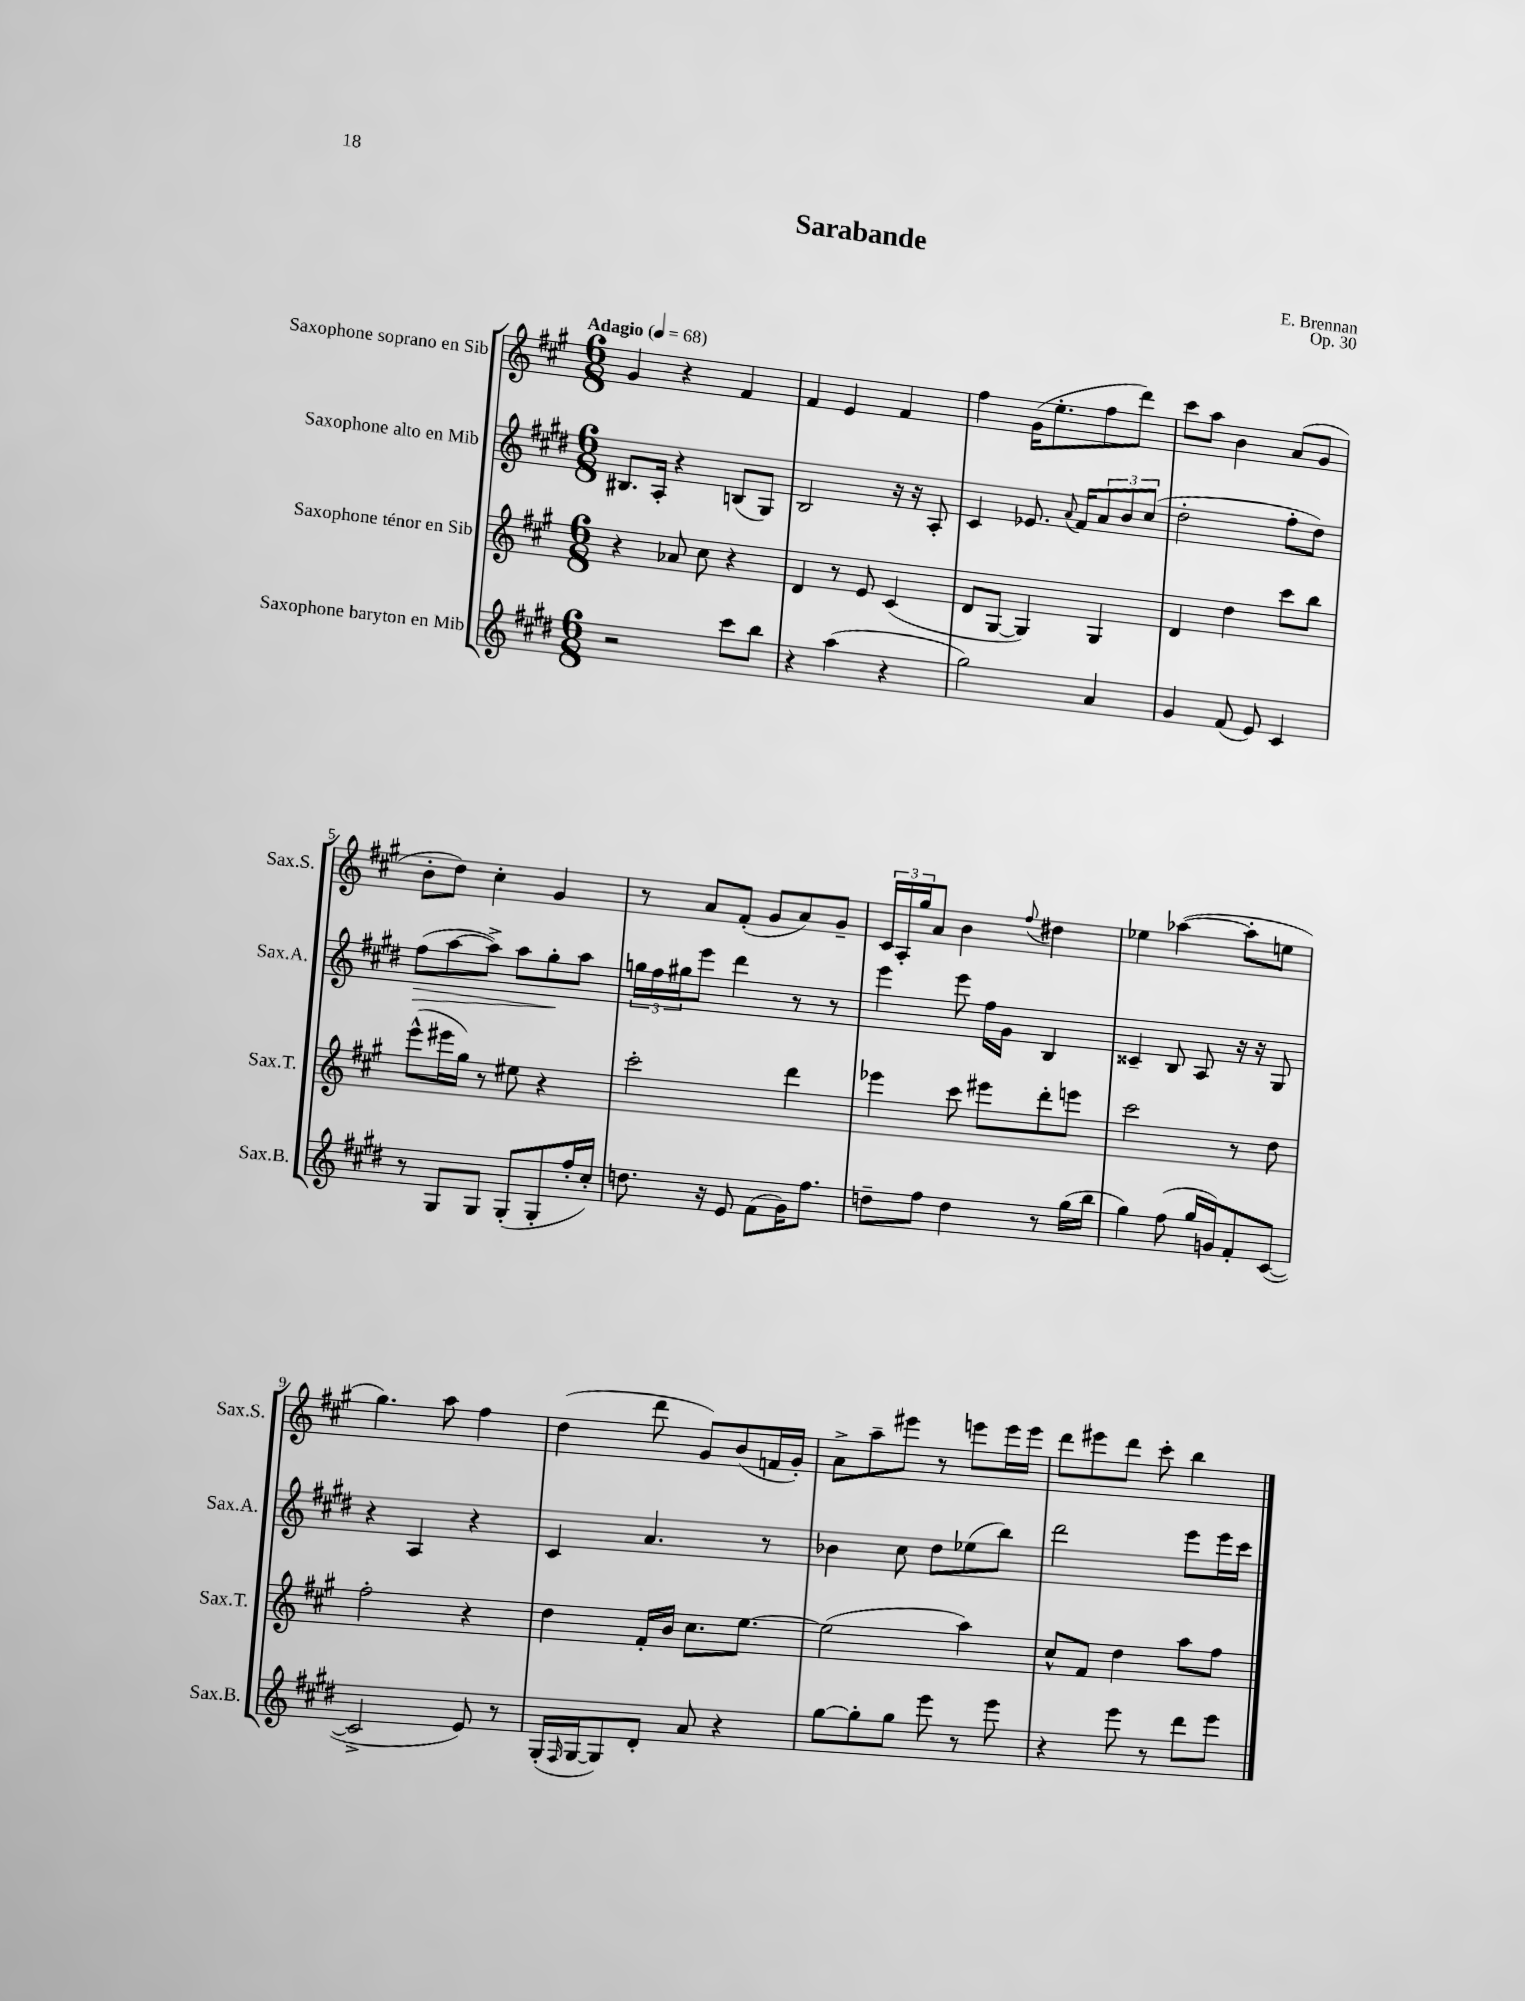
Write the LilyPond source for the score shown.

\header { title = "Sarabande" composer = "E. Brennan" opus = "Op. 30" }
<<
\new StaffGroup <<
\new Staff = "s0" \with { instrumentName = "Saxophone soprano en Sib" shortInstrumentName = "Sax.S." } {
    \clef treble \key a \major \numericTimeSignature \time 6/8 \tempo "Adagio" 4 = 68
    gis'4 r4 fis'4 |
    fis'4 e'4 fis'4 |
    fis''4 gis'16( e''8.-. fis''8 d'''8) |
    cis'''8 a''8 b'4 a'8( gis'8 |
    b'8-. d''8) cis''4-. gis'4 |
    r8 a'8 fis'8-.( gis'8 a'8) gis'8-- |
    \tuplet 3/2 { cis'16 a16-. gis''16 } a'8 b'4 \appoggiatura { fis''8 } dis''4 |
    ees''4 aes''4~( aes''8-. e''8 |
    gis''4.) a''8 fis''4 |
    d''4( d'''8 gis'8) b'8( f'16 gis'16-.) |
    a'8-> a''8-- eis'''8 r8 e'''8 e'''16 e'''16 |
    d'''8 eis'''8 d'''8 cis'''8-. b''4 \bar "|." |
}
\new Staff = "s1" \with { instrumentName = "Saxophone alto en Mib" shortInstrumentName = "Sax.A." } {
    \clef treble \key e \major \numericTimeSignature \time 6/8
    bis8. a16-. r4 b8( gis8) |
    b2 r16 r16 a8-. |
    cis'4 ees'8. \appoggiatura { a'8 } fis'16 \tuplet 3/2 { a'8 b'8 cis''8( } |
    dis''2-. fis''8-. dis''8) |
    fis''8\>( a''8~ a''8->) a''8 gis''8-.\! a''8 |
    \tuplet 3/2 { g''16 fis''16 gis''16 } e'''8 dis'''4 r8 r8 |
    e'''4 e'''8 fis''16 gis'16 b4 |
    cisis'4-- b8 a8 r16 r16 gis8 |
    r4 a4 r4 |
    cis'4 a'4. r8 |
    bes'4 cis''8 dis''8 ees''8( b''8) |
    dis'''2 e'''8 e'''16 cis'''16 \bar "|." |
}
\new Staff = "s2" \with { instrumentName = "Saxophone ténor en Sib" shortInstrumentName = "Sax.T." } {
    \clef treble \key a \major \numericTimeSignature \time 6/8
    r4 aes'8 cis''8 r4 |
    d'4 r8 e'8 cis'4( |
    d'8 gis8~ gis4) gis4 |
    d'4 d''4 cis'''8 b''8 |
    e'''8-^( eis'''16 gis''16) r8 eis''8 r4 |
    cis'''2-. d'''4 |
    ees'''4 cis'''8 eis'''8 d'''8-. e'''8 |
    cis'''2 r8 d''8 |
    fis''2-. r4 |
    d''4 fis'16-. b'16 cis''8. e''8.~ |
    e''2( a''4) |
    cis''8-^ fis'8 d''4 a''8 fis''8 \bar "|." |
}
\new Staff = "s3" \with { instrumentName = "Saxophone baryton en Mib" shortInstrumentName = "Sax.B." } {
    \clef treble \key e \major \numericTimeSignature \time 6/8
    r2 cis'''8 b''8 |
    r4 a''4( r4 |
    gis''2) a'4 |
    gis'4 fis'8( e'8) cis'4 |
    r8 gis8 gis8 gis8-.( gis8-. fis''16-. cis''16-.) |
    d''8. r16 e'8 fis'8( gis'16) fis''8. |
    d''8-- fis''8 d''4 r8 gis''16( b''16 |
    gis''4) fis''8( gis''16 g'16) fis'8-. cis'8~( |
    cis'2-> e'8) r8 |
    gis16-.( \grace { fis16 } gis16~ gis8) dis'8-. a'8 r4 |
    gis''8~ gis''8-. gis''8 e'''8 r8 e'''8 |
    r4 e'''8 r8 dis'''8 e'''8 \bar "|." |
}
>>
>>
